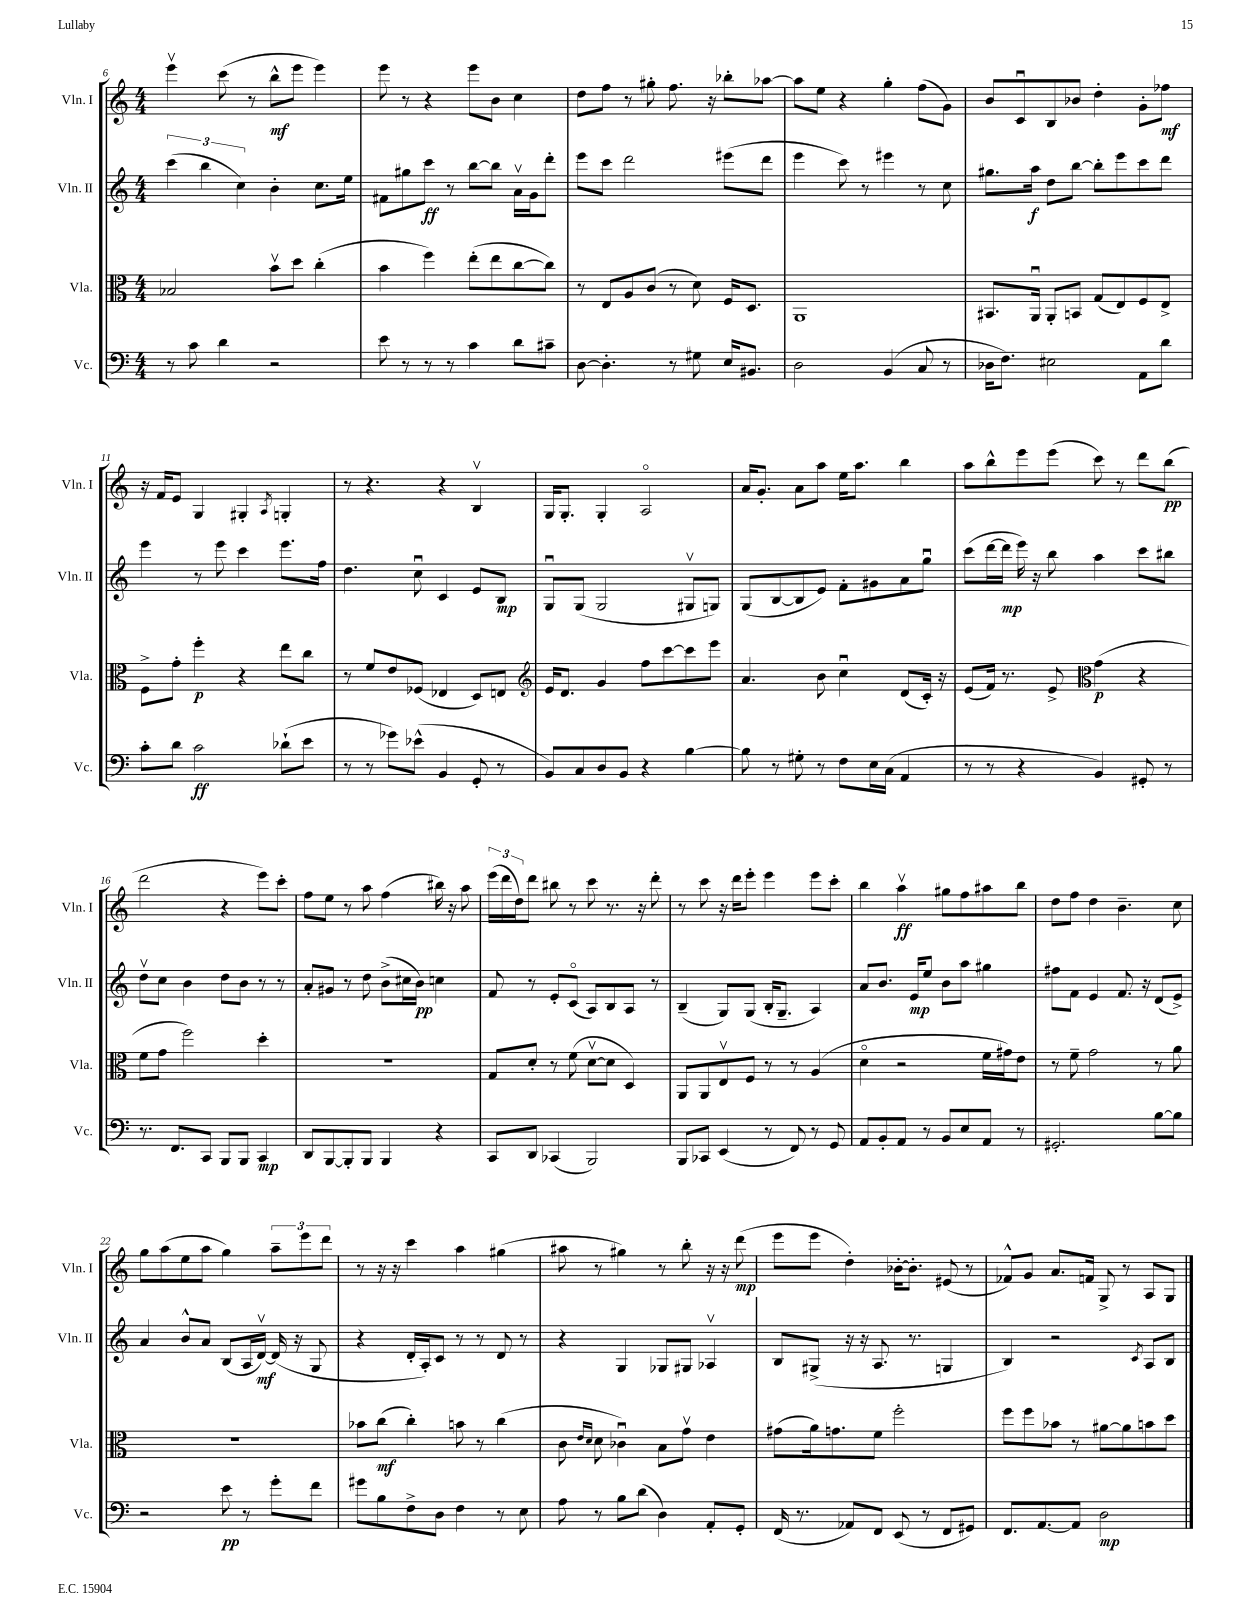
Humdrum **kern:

**kern	**kern	**kern	**kern
*staff4	*staff3	*staff2	*staff1
*clefF4	*clefC3	*clefG2	*clefG2
*k[]	*k[]	*k[]	*k[]
*M4/4	*M4/4	*M4/4	*M4/4
8r	2B-	(6ccc	4eeev
8c	.	.	.
.	.	6bb	.
4d	.	.	(8ccc
.	.	6cc)	.
.	.	.	8r
2r	8bv	4b'	8bb^^
.	8dd	.	8eee
.	(4cc'	8.cc	4eee)
.	.	16ee	.
=	=	=	=
8e	4b	8f#	8eee
8r	.	8gg#	8r
8r	4ff)	8ccc	4r
8r	.	8r	.
4c	(8ee'	[8bb	8eee
.	8ee	8bb]	8b
8d	[8cc	16av	4cc
.	.	16g	.
8c#~	8cc])	8ddd'	.
=	=	=	=
[8D	8r	8eee	8dd
4.D']	8E	8ccc	8ff
.	8A	2ddd	8r
.	(8c	.	8gg#'
8r	8r	.	8.ff
8G#	8d)	.	.
.	.	.	16r
16E	16F	(8eee#	8bb-'
8.BB#	8.D	.	.
.	.	8ddd	[8aa-
=	=	=	=
2D	1AA	4eee	8aa-]
.	.	.	8ee
.	.	8ccc)	4r
.	.	8r	.
(4BB	.	4eee#	4gg'
8C	.	8r	(8ff
8r	.	8cc	8g)
=	=	=	=
16D-	8.BB#	8.gg#	8b
8.F)	.	.	.
.	.	.	8cu
.	16AAu	16aa	.
2E#	8AA'	8dd	8B
.	8BB	[8bb	8b-
.	(8G	8bb']	4dd'
.	8E)	8eee	.
8AA	8F	8ccc	8g'
8d	8E^	8ddd	8ff-
=	=	=	=
8c'	8F^	4eee	16r
.	.	.	16f
8d	8g'	.	8e
2c	4ff'	8r	4G
.	.	8eee	.
.	4r	4ccc	4G#'
.	.	.	8qA
(8d-`	8ee	8.eee	4G'
8e	8cc	.	.
.	.	16ff	.
=	=	=	=
8r	8r	4.dd	8r
8r	8f	.	4.r
8g-)	8e	.	.
(8e-^^	(8F-	8ccu	.
4BB	4E-	4c	4r
8GG'	8D)	8e	4Bv
8r	8E	8B	.
=	=	=	=
*	*clefG2	*	*
8BB)	16e	8Gu	16G
.	8.d	.	8.G'
8C	.	(8G	.
8D	4g	2G	4G'
8BB	.	.	.
4r	8ff	.	2Ao
.	[8ccc	.	.
[4B	8ccc]	8G#v	.
.	8eee	8G)	.
=	=	=	=
8B]	4.a	(8G	16a
.	.	.	8.g'
8r	.	[8B	.
8G#'	.	8B]	8a
8r	8b	8e)	8aa
8F	4ccu	8f'	16ee
.	.	.	8.aa
16E	.	8g#	.
(16C	.	.	.
4AA	(8d	8a	4bb
.	16c')	8ggu	.
.	16r	.	.
=	=	=	=
8r	(8e	(8ccc	8aa
8r	16f)	[16ddd	8bb^^
.	8.r	16ddd]	.
4r	.	16eee)	8eee
.	.	16r	.
.	8e^	8bb	(8eee
*	*clefC3	*	*
4BB)	(4g	4aa	8ccc)
.	.	.	8r
8GG#'	4r	8ccc	8ddd
8r	.	8bb#	(8bb
=	=	=	=
8.r	8f	8ddv	2ddd
.	8g	8cc	.
8.FF	.	.	.
.	2ff)	4b	.
8CC	.	.	.
8BBB	.	8dd	4r
8BBB	.	8b	.
4CC	4dd'	8r	8eee)
.	.	8r	8ccc'
=	=	=	=
8DD	1r	8a'	8ff
[8BBB	.	8g#	8ee
8BBB']	.	8r	8r
8BBB	.	8dd	8aa
4BBB	.	(8b^	(4ff
.	.	16cc#	.
.	.	16b)	.
4r	.	4cc	16bb#)
.	.	.	16r
.	.	.	8aa
=	=	=	=
8CC	8G	8f	(24eee
.	.	.	24ddd
.	.	.	24dd)
8DD	8d'	8r	8ddd
(4CC-	8r	8e'	8bb#
.	(8f	(8co	8r
2BBB)	[8dv	8A)	8ccc
.	8d]	8B	8.r
.	4D)	8A	.
.	.	.	16r
.	.	8r	8ddd'
=	=	=	=
8BBB	8AA	(4B~	8r
8CC-	8AA	.	8ccc
(4EE	8Ev	8G)	16r
.	.	.	16ddd
.	8F	(8G	8eee'
8r	8r	16B'	4eee
.	.	8.G~	.
8FF)	8r	.	.
8r	(4A	4A)	8eee
8GG	.	.	8ccc'
=	=	=	=
8AA	4do	8a	4bb
8BB'	.	8.b	.
8AA	2r	.	4aav
.	.	16e	.
8r	.	8ee	.
8BB	.	8b	8gg#
8E	.	8aa	8ff
8AA	16f	4gg#	8aa#
.	16g#)	.	.
8r	8e	.	8bb
=	=	=	=
2.GG#'	8r	8ff#	8dd
.	8f~	8f	8ff
.	2g	4e	4dd
.	.	8.f	4.b~
.	.	16r	.
[8B	8r	(8d	.
8B]	8a	8e^)	8cc
=	=	=	=
2r	1r	4a	8gg
.	.	.	(8aa
.	.	8b^^	8ee
.	.	8a	8aa
8e	.	(8B	4gg)
8r	.	16A	.
.	.	[16dv)	.
8g'	.	(16d]	12aa~
.	.	16r	.
.	.	.	12eee
8f	.	8G	.
.	.	.	12ddd
=	=	=	=
8g#	8b-	4r	8r
8B	(8cc	.	16r
.	.	.	16r
8F^	4cc')	16d'	4ccc
.	.	16A')	.
8D	.	8c	.
4F	8b	8r	4aa
.	8r	8r	.
8r	(4cc	8d	(4gg#
8E	.	8r	.
=	=	=	=
8A	8c	4r	8aa#
.	16qqe	.	.
.	16qqd	.	.
8r	8d	.	8r
8B	4c-u)	4G	4gg#)
(8d	.	.	.
4D)	8B	8G-	8r
.	8gv	8G#	8bb'
8AA'	4e	4A-v	16r
.	.	.	16r
8GG'	.	.	(8ddd
=	=	=	=
(16FF	(8g#	8B	8eee
8.r	.	.	.
.	16a)	(8G#^	8eee
.	8.g	.	.
8AA-)	.	16r	4dd')
.	.	16r	.
8FF	8f	8.A	.
(8EE	2ff'	.	[16b-'
.	.	8.r	8.b-']
8r	.	.	.
8FF	.	4G	(8e#
8GG#)	.	.	8r
=	=	=	=
8.FF	8ff	4B)	8f-^^)
.	8ff	.	8g
[8.AA	.	.	.
.	8b-	2r	8.a
8AA]	8r	.	.
.	.	.	16f
2D	[8a#	.	8G^
.	8a#]	.	8r
.	.	8qc	.
.	8b	8A	8A
.	8dd	8B	8G
==	==	==	==
*-	*-	*-	*-
